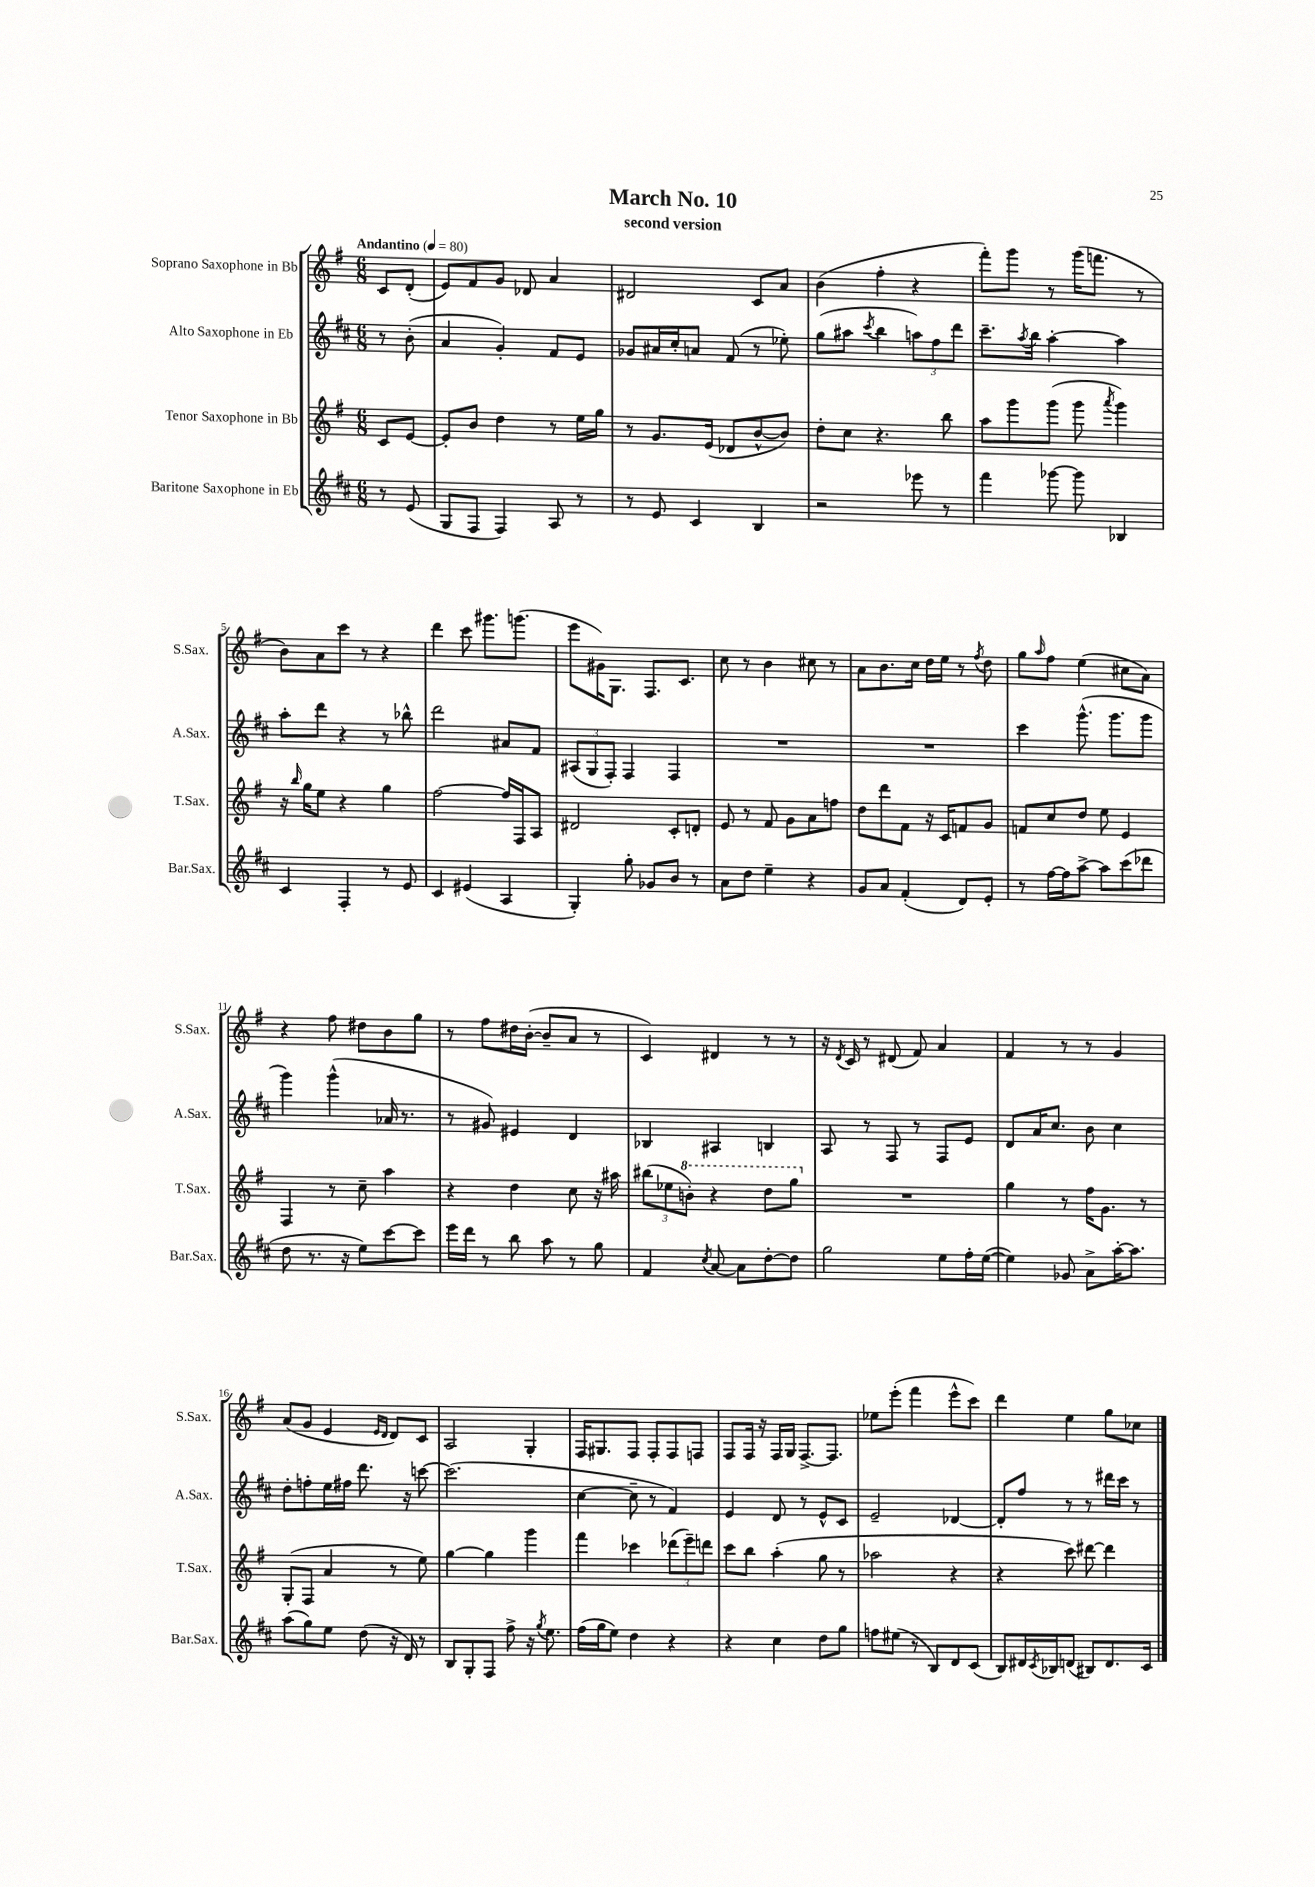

**kern	**kern	**kern	**kern
*part4	*part3	*part2	*part1
*staff4	*staff3	*staff2	*staff1
*I"Baritone Saxophone in Eb	*I"Tenor Saxophone in Bb	*I"Alto Saxophone in Eb	*I"Soprano Saxophone in Bb
*I'Bar.Sax.	*I'T.Sax.	*I'A.Sax.	*I'S.Sax.
*clefG2	*clefG2	*clefG2	*clefG2
*k[f#c#]	*k[f#]	*k[f#c#]	*k[f#]
*M6/8	*M6/8	*M6/8	*M6/8
*MM80	*MM80	*MM80	*MM80
=	=	=	=
!	!	!	!LO:TX:a:B:t=Andantino
8r	8c/L	8r	8c/L
(8e/	[8e/J	(8b'\	(8d'/J
=1	=1	=1	=1
8G/L	8e'/L]	4a/	8e/L)
8F#/J	8b/J	.	8f#/
4F#/)	4dd\	4g'/)	8g/J
.	.	.	8d-X/
8A/	8r	8f#/L	4a/
8r	16ee\LL	8e/J	.
.	16gg\JJ	.	.
=2	=2	=2	=2
8r	8r	8g-X/L	2d#X/
8e/	8.g/L	16a#X/L	.
.	.	16cc#'/J	.
4c#/	.	8an/J	.
.	(16e/Jk	.	.
.	8d-X/L	(8f#/	.
4B/	[8b^^/	8r	8c/L
.	8b/J])	8ee-X'\)	8a/J
=3	=3	=3	=3
2r	8dd'\L	(8gg\L	(4b\
.	8cc\J	8aa#X\J	.
.	.	8qccc#/	.
.	4.r	4bb\	4ff#'\
8eee-X\	.	12aan\L)	4r
.	.	12ff#\	.
8r	8bb\	.	.
.	.	12ddd\J	.
=4	=4	=4	=4
4fff#\	8aa\L	8.ccc#~\L	8fff#'\L)
.	8ggg\	.	8ggg\J
.	.	8qaa/	.
.	.	16bb\Jk	.
[8ggg-X\	(8ggg\J	[4aa'\	8r
8ggg-\]	8ggg\	.	(16ggg\KL
.	.	.	8.fffn\J
.	8qaaa/	.	.
4B-X/	4ggg\)	4aa\]	.
.	.	.	8r
!!LO:LB:g=z
=5	=5	=5	=5
4c#/	16r	8aa'\L	8b\L)
.	16qqbb/	.	.
.	16gg\KL	.	.
.	8ee\J	8ddd\J	8a\
4F#'/	4r	4r	8ccc\J
.	.	.	8r
8r	4gg\	8r	4r
8e/	.	8bb-X^^\	.
=6	=6	=6	=6
4c#/	[2ff#\	2ddd\	4ddd\
(4e#X/	.	.	8ccc\
.	.	.	8.ggg#X\L
4A/	16ff#/LL]	8a#X/L	.
.	16F#/J	.	(8.gggn\J
.	8A/J	8f#/J	.
=7	=7	=7	=7
4G'/)	2d#X/	(12A#X/L	8eee\L
.	.	12G/	.
.	.	.	16g#X\K)
.	.	12F#'/J)	.
.	.	.	8.G\J
8gg'\	.	4F#/	.
8g-X/L	.	.	8.F#/L
8b/J	8c'/L	4F#/	.
.	.	.	8.c/J
8r	8dn'/J	.	.
=8	=8	=8	=8
8a\L	8e/	2.r	8cc\
8dd\J	8r	.	8r
4ee~\	8f#/	.	4b\
.	8g\L	.	.
4r	8a\	.	8cc#X\
.	8ffn\J	.	8r
=9	=9	=9	=9
8g/L	8dd\L	2.r	8a\L
8a/J	8ddd\	.	8.b\
(4f#'/	8f#\J	.	.
.	.	.	16cc\Jk
.	16r	.	16dd\LL
.	16c/KL	.	16ee\JJ
8d/L)	8fn/	.	8r
.	.	.	8qff#/
8e'/J	8g/J	.	8dd\
=10	=10	=10	=10
8r	8fn/L	4ccc#\	8gg\L
.	.	.	16qqaa/
[16ff#\LL	8cc/	.	8ff#\J
16ff#\J]	.	.	.
[8aa^\J	8dd/J	(8.ggg^^\	(4ee\
8aa\L]	8ee\	.	.
.	.	8.ggg\L	.
(8ccc#\	4e/	.	8cc#X\L
8ddd-X\J	.	8ggg\J	8a\J)
!!LO:LB:g=z
=11	=11	=11	=11
8dd\	4F#/	4ggg\)	4r
8.r	.	.	.
.	8r	(4ggg^^\	8ff#\
16r	.	.	.
8ee\L)	8cc~\	.	8dd#X\L
[8ccc#\	4aa\	16a-X/	8b\
.	.	8.r	.
8ccc#\J]	.	.	8gg\J
=12	=12	=12	=12
16eee\LL	4r	8r	8r
16ddd\JJ	.	.	.
8r	.	8g#X/)	8ff#\L
8bb\	4dd\	4e#X/	16dd#X\L
.	.	.	([16b'\JJ
8aa\	.	.	8b~/L]
8r	8cc\	4d/	8a/J
8gg\	16r	.	8r
.	16aa#X\	.	.
=13	=13	=13	=13
4f#/	(12bb#X\L	4B-X/	4c/)
.	12ee-X\	.	.
*	*8va	*	*
.	12bbn'\J)	.	.
8qcc#/	.	.	.
[8a/	4r	4A#X/	4d#X/
8a\L]	.	.	.
[8dd'\	8ddd\L	4Bn/	8r
8dd\J]	8ggg\J	.	8r
=14	=14	=14	=14
*	*X8va	*	*
2gg\	2.r	8A/	16r
.	.	.	8qd/
.	.	.	16c/
.	.	8r	8r
.	.	8F#/	(8d#X/
.	.	8r	8f#/)
8ee\L	.	8F#/L	4a/
16ff#'\L	.	8e/J	.
([16ee\JJ	.	.	.
=15	=15	=15	=15
4ee\])	4gg\	8d/L	4f#/
.	.	16a/K	.
.	.	8.cc#/J	.
8g-X/	8r	.	8r
8a^\L	16ff#\KL	8b\	8r
.	8.g\J	.	.
[16aa'\K	.	4cc#\	4g/
8.aa\J]	.	.	.
.	8r	.	.
!!LO:LB:g=z
=16	=16	=16	=16
(8aa\L	(8G'/L	8dd'\L	(8a/L
8gg\)	8F#/J	8ffn'\	8g/J
8ee\J	4a/	16ee\L	4e/
.	.	16ff#X\JJ	.
(8dd\	.	8.ddd\	.
.	.	.	16qqe/LL
.	.	.	16qqd/JJ
16r	8r	.	8d/L)
16d/)	.	16r	.
8r	8ee\)	[8cccn\	8c/J
=17	=17	=17	=17
8B/L	[4gg\	(2.ccc\]	2A/
8G'/	.	.	.
8F#/J	4gg\]	.	.
8ff#^\	.	.	.
16r	4ggg\	.	4G'/
8qgg/	.	.	.
8.ee\	.	.	.
=18	=18	=18	=18
(16ff#\LL	4fff#\	[4cc#\	16F#/KL
16gg\J	.	.	8.G#X/
8ee\J)	.	.	.
4dd\	4ccc-X\	8cc#~\]	8F#/J
.	.	8r	8F#'/L
4r	(12ddd-X\L	4f#/)	8F#/
.	12eee~\)	.	.
.	.	.	8Fn/J
.	12dddn\J	.	.
=19	=19	=19	=19
4r	8ccc\L	4e/	8F#/L
.	8bb\J	.	16F#/Jk
.	.	.	16r
4cc#\	(4aa'\	8d/	16F#/LL
.	.	.	16G/JJ
.	.	8r	[8.F#^/L
8dd\L	8gg\	8e^^/L	.
.	.	.	8.F#/J]
8gg\J	8r	8c#/J	.
=20	=20	=20	=20
8ffn\L	2aa-X\	2e~/	8ee-X\L
(8ee#X\J	.	.	(8eee'\J
8r	.	.	4fff#\
8B/L)	.	.	.
8d/	4r	[4d-X/	8eee^^\L
(8c#/J	.	.	8ccc\J)
=21	=21	=21	=21
8B/L)	4r	8d-'/L]	4ddd\
16d#X/L	.	8ff#/J	.
8qc#/	.	.	.
16B-X/J	.	.	.
(8dn/J	8ccc\)	8r	4ee\
8B#X/L)	[8ddd#X\	8r	.
8.d/	4ddd#\]	16ddd#X\LL	8gg\L
.	.	16ccc#\JJ	.
.	.	8r	8cc-X\J
16c#/Jk	.	.	.
==	==	==	==
*-	*-	*-	*-
